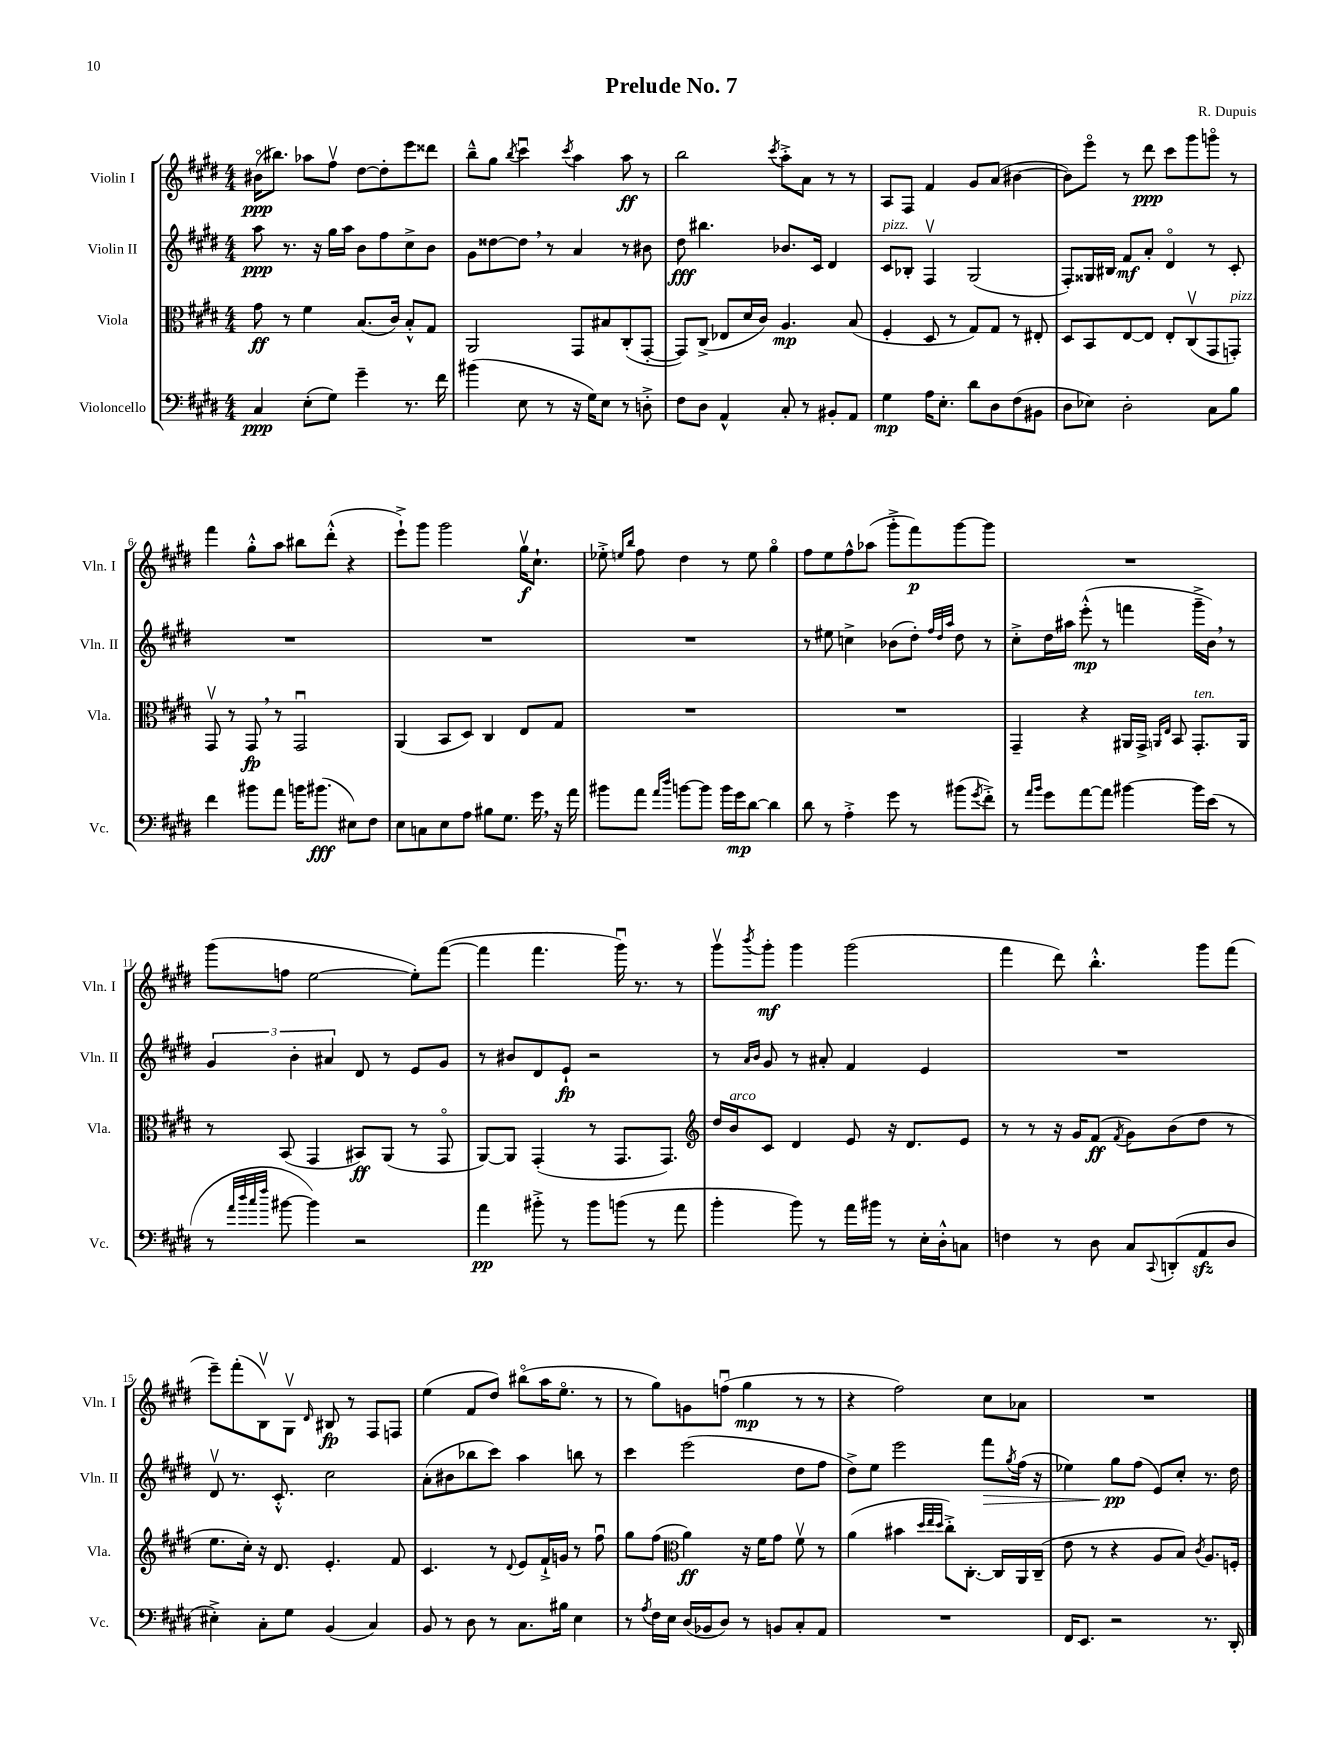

**kern	**dynam	**kern	**dynam	**kern	**dynam	**kern	**dynam
*part4	*part4	*part3	*part3	*part2	*part2	*part1	*part1
*staff4	*staff4	*staff3	*staff3	*staff2	*staff2	*staff1	*staff1
*I"Violoncello	*	*I"Viola	*	*I"Violin II	*	*I"Violin I	*
*I'Vc.	*	*I'Vla.	*	*I'Vln. II	*	*I'Vln. I	*
*clefF4	*	*clefC3	*	*clefG2	*	*clefG2	*
*k[f#c#g#d#]	*	*k[f#c#g#d#]	*	*k[f#c#g#d#]	*	*k[f#c#g#d#]	*
*M4/4	*	*M4/4	*	*M4/4	*	*M4/4	*
=1	=1	=1	=1	=1	=1	=1	=1
4C#/	ppp	8g#\	ff	8aa\	ppp	(16b#X\KL	ppp
.	.	.	.	.	.	8.bb#X\J)	.
.	.	8r	.	8.r	.	.	.
(8E'\L	.	4f#\	.	.	.	8aa-X\L	.
.	.	.	.	16r	.	.	.
8G#\J)	.	.	.	16gg#\LL	.	8ff#v\J	.
.	.	.	.	16aa\JJ	.	.	.
4g#~\	.	(8.B/L	.	8b\L	.	[8dd#\L	.
.	.	.	.	8ff#\	.	8dd#'\]	.
.	.	16c#/Jk)	.	.	.	.	.
8.r	.	8B'^^/L	.	8cc#^\	.	8eee\	.
.	.	8G#/J	.	8b\J	.	8ddd##X\J	.
16f#\	.	.	.	.	.	.	.
=2	=2	=2	=2	=2	=2	=2	=2
(4b#X\	.	2AA/	.	8g#\L	.	8bb~^^\L	.
.	.	.	.	[8dd##X\	.	8gg#\J	.
.	.	.	.	.	.	8qbb/	.
8E\	.	.	.	8dd##,\J]	.	4ccc#u\	.
8r	.	.	.	8r	.	.	.
.	.	.	.	.	.	8qccc#/	.
16r	.	8GG#/L	.	4a/	.	4aa\	.
16G#\KL)	.	.	.	.	.	.	.
8E\J	.	8B#X/	.	.	.	.	.
8r	.	(8C#'/	.	8r	.	8aa\	ff
8Dn'^\	.	[8GG#'/J	.	8b#X\	.	8r	.
=3	=3	=3	=3	=3	=3	=3	=3
8F#\L	.	8GG#/L])	.	8dd#\	fff	2bb\	.
8D#\J	.	(8C#^/J	.	4.bb#X\	.	.	.
4AA^^/	.	8E-X/L	.	.	.	.	.
.	.	16d#/L	.	.	.	.	.
.	.	16c#/JJ)	.	.	.	.	.
.	.	.	.	.	.	8qccc#/	.
8C#'/	.	4.A/	mp	8.b-X/L	.	8aa'^\L	.
8r	.	.	.	.	.	8a\J	.
.	.	.	.	16c#/Jk	.	.	.
8BB#X'/L	.	.	.	4d#/	.	8r	.
8AA/J	.	(8B/	.	.	.	8r	.
=4	=4	=4	=4	=4	=4	=4	=4
!	!	!	!	!LO:TX:a:i:t=pizz.	!	!	!
4G#\	mp	4F#'/	.	8c#/L	.	8A/L	.
.	.	.	.	8B-X'/J	.	8F#/J	.
16A\KL	.	8D#/	.	4F#v/	.	4f#/	.
8.E'\J	.	.	.	.	.	.	.
.	.	8r	.	.	.	.	.
8d#\L	.	8G#/L)	.	(2G#/	.	8g#/L	.
8D#\	.	8G#/J	.	.	.	(8a/J	.
(8F#\	.	8r	.	.	.	[4b#X\	.
8BB#X\J	.	8E#X'/	.	.	.	.	.
=5	=5	=5	=5	=5	=5	=5	=5
8D#\L	.	8D#/L	.	8F#'/L)	.	8b#\L])	.
8E-X\J)	.	8BB/	.	16G##X/L	.	8eee\J	.
.	.	.	.	16B#X/JJ	.	.	.
2D#'\	.	[8E/	.	8f#/L	mf	8r	.
.	.	8E/J]	.	8a'/J	.	8ddd#\	ppp
.	.	8E'/L	.	4d#/	.	8ccc#\L	.
.	.	(8C#v/	.	.	.	8ggg#\	.
8C#\L	.	8GG#/	.	8r	.	8gggn\J	.
!	!	!LO:TX:a:i:t=pizz.	!	!	!	!	!
8B\J	.	8GGn'/J)	.	8c#'/	.	8r	.
!!LO:LB:g=z
=6	=6	=6	=6	=6	=6	=6	=6
4f#\	.	8GG#v/	.	1r	.	4fff#\	.
.	.	8r	.	.	.	.	.
8b#X\L	.	8GG#,/	fp	.	.	8gg#'^^\L	.
8a\J	.	8r	.	.	.	8aa\J	.
16bn\KL	.	2GG#u/	.	.	.	8bb#X\L	.
(8.b#X\J	fff	.	.	.	.	.	.
.	.	.	.	.	.	(8ddd#'^^\J	.
8E#X\L)	.	.	.	.	.	4r	.
8F#\J	.	.	.	.	.	.	.
=7	=7	=7	=7	=7	=7	=7	=7
8E\L	.	(4AA/	.	1r	.	8eee`^\L)	.
8Cn\	.	.	.	.	.	8ggg#\J	.
8E\	.	8BB/L	.	.	.	2ggg#\	.
8A\J	.	8D#/J)	.	.	.	.	.
8B#X\L	.	4C#/	.	.	.	.	.
8.G#\J	.	.	.	.	.	.	.
.	.	8E/L	.	.	.	16gg#v\KL	f
16g#,\	.	.	.	.	.	8.cc#`\J	.
16r	.	8G#/J	.	.	.	.	.
16a\	.	.	.	.	.	.	.
=8	=8	=8	=8	=8	=8	=8	=8
8b#X\L	.	1r	.	1r	.	8ee-X'^\	.
.	.	.	.	.	.	16qqeen/LL	.
.	.	.	.	.	.	16qqbb/JJ	.
8a\J	.	.	.	.	.	8ff#\	.
16qqa/LL	.	.	.	.	.	.	.
16qqdd#/JJ	.	.	.	.	.	.	.
[8bn\L	.	.	.	.	.	4dd#\	.
8b\J]	.	.	.	.	.	.	.
16b\LL	.	.	.	.	.	8r	.
16g#\J	mp	.	.	.	.	.	.
[8d#\J	.	.	.	.	.	8ee\	.
4d#\]	.	.	.	.	.	4gg#\	.
=9	=9	=9	=9	=9	=9	=9	=9
8d#\	.	1r	.	8r	.	8ff#\L	.
8r	.	.	.	8ee#X\	.	8ee\	.
4A'^\	.	.	.	4ccn^\	.	8ff#^^\	.
.	.	.	.	.	.	(8aa-X\J	.
8g#\	.	.	.	(8b-X\L	.	8ggg#'^\L	.
8r	.	.	.	8dd#'\J)	.	8fff#\)	p
.	.	.	.	32qqff#/LLL	.	.	.
.	.	.	.	32qqdd#/	.	.	.
.	.	.	.	32qqaa/JJJ	.	.	.
(8b#X\L	.	.	.	8dd#\	.	[8ggg#\	.
8qg#/	.	.	.	.	.	.	.
8f#'^\J)	.	.	.	8r	.	8ggg#\J]	.
=10	=10	=10	=10	=10	=10	=10	=10
8r	.	4GG#~/	.	8cc#'^\L	.	1r	.
16qqa/LL	.	.	.	.	.	.	.
16qqb/JJ	.	.	.	.	.	.	.
8g#\L	.	.	.	16dd#\L	.	.	.
.	.	.	.	16aa#X\JJ	.	.	.
[8a\	.	4r	.	(8eee'^^\	mp	.	.
8a\J]	.	.	.	8r	.	.	.
[4b#X\	.	16AA#X/LL	.	4fffn\	.	.	.
.	.	16GG#^/JJ	.	.	.	.	.
.	.	16qqAAn/LL	.	.	.	.	.
.	.	16qqE/JJ	.	.	.	.	.
.	.	8BB/	.	.	.	.	.
!	!	!LO:TX:a:i:t=ten.	!	!	!	!	!
16b#\LL]	.	8.GG#'/L	.	16ggg#~^\LL	.	.	.
(16e\JJ	.	.	.	16b,\JJ)	.	.	.
8r	.	.	.	8r	.	.	.
.	.	16AA/Jk	.	.	.	.	.
!!LO:LB:g=z
=11	=11	=11	=11	=11	=11	=11	=11
8r	.	8r	.	6g#/	.	(8ggg#\L	.
32qqa/LLL	.	.	.	.	.	.	.
32qqdd#/	.	.	.	.	.	.	.
32qqcc#/	.	.	.	.	.	.	.
32qqff#/JJJ	.	.	.	.	.	.	.
[8b#X\	.	(8BB/	.	.	.	8ffn\J	.
.	.	.	.	6b'\	.	.	.
4b#\])	.	4GG#/	.	.	.	[2ee\	.
.	.	.	.	6a#X/	.	.	.
2r	.	8BB#X/L)	ff	8d#/	.	.	.
.	.	(8AA/J	.	8r	.	.	.
.	.	8r	.	8e/L	.	8ee'\L])	.
.	.	8GG#/	.	8g#/J	.	([8fff#\J	.
=12	=12	=12	=12	=12	=12	=12	=12
4a\	pp	[8AA/L)	.	8r	.	4fff#\]	.
.	.	8AA/J]	.	8b#X/L	.	.	.
8b#X'^\	.	(4GG#'/	.	8d#/	.	4.fff#\	.
8r	.	.	.	8e`/J	fp	.	.
8b#\L	.	8r	.	2r	.	.	.
(8bn\J	.	8.GG#/L	.	.	.	16ggg#u\)	.
.	.	.	.	.	.	8.r	.
8r	.	.	.	.	.	.	.
.	.	8.GG#/J)	.	.	.	.	.
8a\	.	.	.	.	.	8r	.
=13	=13	=13	=13	=13	=13	=13	=13
*	*	*clefG2	*	*	*	*	*
4b'\	.	16dd#/LL	.	8r	.	8ggg#v\L	.
!	!	!LO:TX:a:i:t=arco	!	!	!	!	!
.	.	16b/J	.	.	.	.	.
.	.	.	.	16qqa/LL	.	.	.
.	.	.	.	16qqb/JJ	.	8qbbb/	.
.	.	8c#/J	.	8g#/	.	8ggg#'\J	mf
8b\)	.	4d#/	.	8r	.	4ggg#\	.
8r	.	.	.	8a#X'/	.	.	.
16a\LL	.	8e/	.	4f#/	.	(2ggg#\	.
16b#X\JJ	.	.	.	.	.	.	.
8r	.	16r	.	.	.	.	.
.	.	8.d#/L	.	.	.	.	.
16E'\LL	.	.	.	4e/	.	.	.
16D#'^^\J	.	.	.	.	.	.	.
8Cn\J	.	8e/J	.	.	.	.	.
=14	=14	=14	=14	=14	=14	=14	=14
4Fn\	.	8r	.	1r	.	4fff#\	.
.	.	8r	.	.	.	.	.
8r	.	16r	.	.	.	8ddd#\)	.
.	.	16g#/KL	.	.	.	.	.
8D#\	.	(8f#/J	ff	.	.	4.bb'^^\	.
.	.	8qf#/	.	.	.	.	.
8C#/L	.	8g#\L)	.	.	.	.	.
8qqCC#/	.	.	.	.	.	.	.
(8DDn'/	.	(8b\	.	.	.	.	.
8AAzz/	.	8dd#\J	.	.	.	8ggg#\L	.
8D#/J	.	8r	.	.	.	(8fff#\J	.
!!LO:LB:g=z
=15	=15	=15	=15	=15	=15	=15	=15
4E#X'^\)	.	8.ee\L	.	8d#v/	.	8eee~\L)	.
.	.	.	.	8.r	.	(8fff#'\	.
.	.	16cc#'\Jk)	.	.	.	.	.
8C#'\L	.	16r	.	.	.	8Bv\)	.
.	.	8.d#/	.	8.c#'^^/	.	.	.
8G#\J	.	.	.	.	.	8G#v\J	.
.	.	.	.	.	.	16qqd#/	.
(4BB/	.	4.e'/	.	2cc#\	.	8B#X/	fp
.	.	.	.	.	.	8r	.
4C#/)	.	.	.	.	.	8F#/L	.
.	.	8f#/	.	.	.	8Fn/J	.
=16	=16	=16	=16	=16	=16	=16	=16
8BB/	.	4.c#/	.	(8a'\L	.	(4ee\	.
8r	.	.	.	8b#X\	.	.	.
8D#\	.	.	.	8bb-X\	.	8f#/L	.
8r	.	8r	.	8ccc#\J)	.	8dd#/J)	.
.	.	8qqd#/	.	.	.	.	.
8.C#\L	.	8e/L	.	4aa\	.	(8bb#X\L	.
.	.	16f#`^/L	.	.	.	16aa\K	.
16B#X\Jk	.	16gn/JJ	.	.	.	8.ee\J	.
4E\	.	8r	.	8bbn\	.	.	.
.	.	8ff#u\	.	8r	.	8r	.
=17	=17	=17	=17	=17	=17	=17	=17
8r	.	8gg#\L	.	4ccc#\	.	8r	.
8qA/	.	.	.	.	.	.	.
16F#\LL	.	(8ff#\J	.	.	.	8gg#\L)	.
16E\JJ	.	.	.	.	.	.	.
*	*	*clefC3	*	*	*	*	*
(16D#/LL	.	4a\)	ff	(2eee\	.	8gn\	.
16BB-X/J	.	.	.	.	.	.	.
8D#/J)	.	.	.	.	.	(8ffnu\J	.
8r	.	16r	.	.	.	4gg#\	mp
.	.	16f#\KL	.	.	.	.	.
8BBn/L	.	8g#\J	.	.	.	.	.
8C#'/	.	8f#v\	.	8dd#\L	.	8r	.
8AA/J	.	8r	.	8ff#\J	.	8r	.
=18	=18	=18	=18	=18	=18	=18	=18
1r	.	(4a\	.	8dd#^\L)	.	4r	.
.	.	.	.	8ee\J	.	.	.
.	.	4b#X\	.	2eee\	.	2ff#\)	.
.	.	32qqdd#/LLL	.	.	.	.	.
.	.	32qqee/	.	.	.	.	.
.	.	32qqdd#/JJJ	.	.	.	.	.
.	.	8cc#'^\L)	.	.	.	.	.
.	.	[8.C#'\J	.	.	.	.	.
!	!	!	!	!	!LO:HP:b	!	!
.	.	.	.	8fff#\L	>	8cc#\L	.
.	.	16C#/LL]	.	.	.	.	.
.	.	.	.	8qgg#/	.	.	.
.	.	16AA/	.	(16ff#\Jk	.	8a-X\J	.
.	.	(16C#~/JJ	.	16r	.	.	.
=19	=19	=19	=19	=19	=19	=19	=19
16FF#/KL	.	8e\	.	4ee-X\)	.	1r	.
8.EE/J	.	.	.	.	.	.	.
.	.	8r	.	.	.	.	.
2r	.	4r	.	8gg#\L	pp	.	.
.	.	.	.	(8ff#\J	]	.	.
.	.	8A/L	.	8e/L)	.	.	.
.	.	8B/J)	.	8cc#'/J	.	.	.
.	.	8qc#/	.	.	.	.	.
8.r	.	8.A/L	.	8.r	.	.	.
16DD#'/	.	16Fn'/Jk	.	16dd#\	.	.	.
==	==	==	==	==	==	==	==
*-	*-	*-	*-	*-	*-	*-	*-
